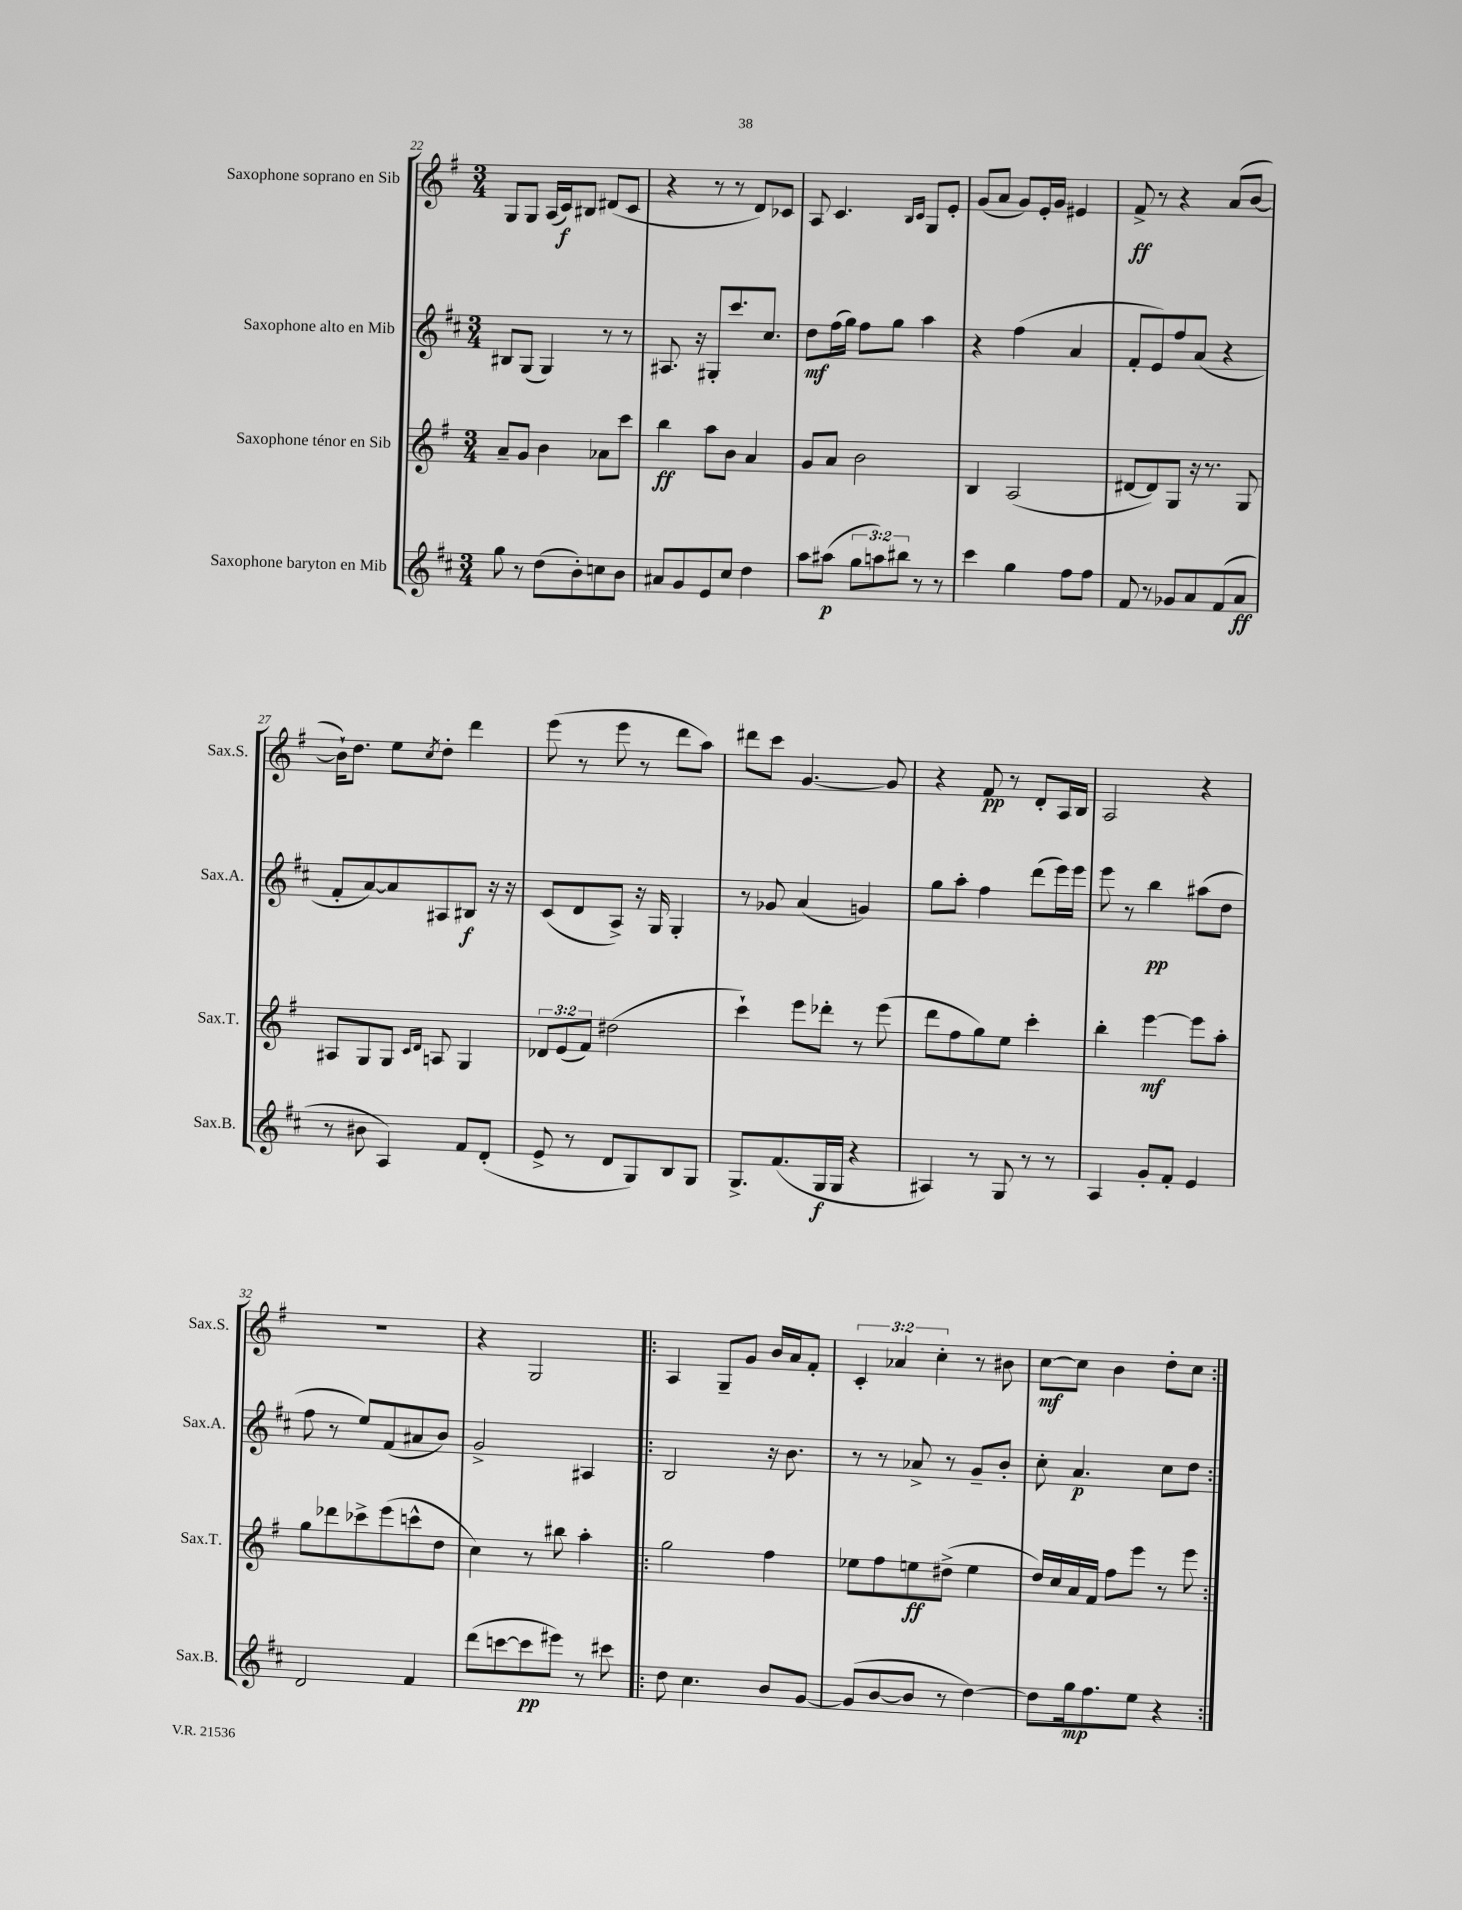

**kern	**dynam	**kern	**dynam	**kern	**dynam	**kern	**dynam
*part4	*part4	*part3	*part3	*part2	*part2	*part1	*part1
*staff4	*staff4	*staff3	*staff3	*staff2	*staff2	*staff1	*staff1
*I"Saxophone baryton en Mib	*	*I"Saxophone ténor en Sib	*	*I"Saxophone alto en Mib	*	*I"Saxophone soprano en Sib	*
*I'Sax.B.	*	*I'Sax.T.	*	*I'Sax.A.	*	*I'Sax.S.	*
*clefG2	*	*clefG2	*	*clefG2	*	*clefG2	*
*k[f#c#]	*	*k[f#]	*	*k[f#c#]	*	*k[f#]	*
*M3/4	*	*M3/4	*	*M3/4	*	*M3/4	*
=22	=22	=22	=22	=22	=22	=22	=22
8gg\	.	8a~/L	.	8B#X/L	.	8G/L	.
8r	.	8g/J	.	(8G/J	.	8G/J	.
(8dd\L	.	4b\	.	4G/)	.	(16A/LL	.
.	.	.	.	.	.	16c/J)	f
8b'\)	.	.	.	.	.	8B#X/J	.
8ccn\	.	8a-X\L	.	8r	.	(8d#X/L	.
8b\J	.	8ccc\J	.	8r	.	8c/J	.
=23	=23	=23	=23	=23	=23	=23	=23
8a#X/L	.	4bb\	ff	8.A#X/	.	4r	.
8g/	.	.	.	.	.	.	.
.	.	.	.	16r	.	.	.
8e/	.	8aa\L	.	8G#X'/L	.	8r	.
8cc#/J	.	8b\J	.	8.ccc#/	.	8r	.
4dd\	.	4a/	.	.	.	8d/L)	.
.	.	.	.	8.cc#/J	.	.	.
.	.	.	.	.	.	8c-X/J	.
=24	=24	=24	=24	=24	=24	=24	=24
8aa\L	.	8g/L	.	8dd\L	mf	8A/	.
(8aa#X\J	p	8a/J	.	(16ff#\L	.	4.c/	.
.	.	.	.	16gg\JJ)	.	.	.
12gg\L	.	2b\	.	8ff#\L	.	.	.
12aan\)	.	.	.	.	.	.	.
.	.	.	.	8gg\J	.	.	.
12bb#X\J	.	.	.	.	.	.	.
.	.	.	.	.	.	16qqB/LL	.
.	.	.	.	.	.	16qqc/JJ	.
8r	.	.	.	4aa\	.	8G/L	.
8r	.	.	.	.	.	8e'/J	.
=25	=25	=25	=25	=25	=25	=25	=25
4ccc#\	.	4B/	.	4r	.	(8g/L	.
.	.	.	.	.	.	8a/J	.
4gg\	.	(2A/	.	(4ff#\	.	8g/L)	.
.	.	.	.	.	.	16e'/L	.
.	.	.	.	.	.	16g/JJ	.
8ff#\L	.	.	.	4a/	.	4e#X/	.
8ff#\J	.	.	.	.	.	.	.
=26	=26	=26	=26	=26	=26	=26	=26
8f#/	.	[8d#X/L	.	8f#'/L	.	8f#^/	ff
8r	.	8d#/])	.	8e/)	.	8r	.
8g-X/L	.	8G/J	.	8ff#/	.	4r	.
8a/	.	16r	.	(8a/J	.	.	.
.	.	8.r	.	.	.	.	.
(8f#/	.	.	.	4r	.	(8a/L	.
8a/J	ff	8G/	.	.	.	[8b/J	.
!!LO:LB:g=z
=27	=27	=27	=27	=27	=27	=27	=27
8r	.	8A#X/L	.	8f#'/L	.	16b`\KL])	.
.	.	.	.	.	.	8.dd\J	.
8b#X\	.	8G/	.	[8a/)	.	.	.
4A/)	.	8G/J	.	8a/]	.	8ee\L	.
.	.	16qqc/LL	.	.	.	.	.
.	.	16qqd/JJ	.	.	.	8qcc/	.
.	.	8An/	.	8A#X/	.	8dd'\J	.
8f#/L	.	4G/	.	8B#X/J	f	4ddd\	.
(8d'/J	.	.	.	16r	.	.	.
.	.	.	.	16r	.	.	.
=28	=28	=28	=28	=28	=28	=28	=28
8e^/	.	12d-X/L	.	(8c#/L	.	(8eee\	.
.	.	(12e/	.	.	.	.	.
8r	.	.	.	8d/	.	8r	.
.	.	12f#/J)	.	.	.	.	.
8d/L	.	(2dd#X\	.	8A^/J)	.	8eee\	.
8G/)	.	.	.	16r	.	8r	.
.	.	.	.	16G/	.	.	.
8B/	.	.	.	4G'/	.	8ddd\L	.
8G/J	.	.	.	.	.	8aa\J)	.
=29	=29	=29	=29	=29	=29	=29	=29
8.G^/L	.	4ccc`\)	.	8r	.	8ddd#X\L	.
.	.	.	.	8g-X/	.	8ccc\J	.
(8.f#/	.	.	.	.	.	.	.
.	.	8eee\L	.	(4a/	.	[4.g/	.
16G/L	f	8ddd-X'\J	.	.	.	.	.
16G/JJ	.	.	.	.	.	.	.
4r	.	8r	.	4gn/)	.	.	.
.	.	(8eee\	.	.	.	8g/]	.
=30	=30	=30	=30	=30	=30	=30	=30
4A#X/)	.	8ddd\L	.	8gg\L	.	4r	.
.	.	8ff#\	.	8aa'\J	.	.	.
8r	.	8gg\)	.	4ff#\	.	8f#/	pp
8G/	.	8ee\J	.	.	.	8r	.
8r	.	4ccc'\	.	(8ddd\L	.	8d'/L	.
8r	.	.	.	16eee\L)	.	16A/L	.
.	.	.	.	16eee\JJ	.	16B/JJ	.
=31	=31	=31	=31	=31	=31	=31	=31
4A/	.	4bb'\	.	8eee\	.	2A/	.
.	.	.	.	8r	.	.	.
8g'/L	.	[4eee\	mf	4bb\	pp	.	.
8f#'/J	.	.	.	.	.	.	.
4e/	.	8eee\L]	.	(8aa#X\L	.	4r	.
.	.	8aa'\J	.	8dd\J	.	.	.
!!LO:LB:g=z
=32	=32	=32	=32	=32	=32	=32	=32
2d/	.	8gg\L	.	8ff#\	.	2.r	.
.	.	8ddd-X\	.	8r	.	.	.
.	.	8ccc-X^\	.	8ee/L)	.	.	.
.	.	(8eee\	.	(8f#/	.	.	.
4f#/	.	8cccn^^\	.	8a#X/	.	.	.
.	.	8dd\J	.	8b/J)	.	.	.
=33	=33	=33	=33	=33	=33	=33	=33
(8ddd\L	.	4cc\)	.	2g^/	.	4r	.
[8cccn\	.	.	.	.	.	.	.
8ccc\]	pp	8r	.	.	.	2G/	.
8eee#X\J)	.	8bb#X\	.	.	.	.	.
8r	.	4aa'\	.	4A#X/	.	.	.
8ccc#X\	.	.	.	.	.	.	.
=34!|:	=34!|:	=34!|:	=34!|:	=34!|:	=34!|:	=34!|:	=34!|:
8dd\	.	2gg\	.	2B/	.	4A/	.
4.cc#\	.	.	.	.	.	.	.
.	.	.	.	.	.	8G~/L	.
.	.	.	.	.	.	8g/J	.
8b/L	.	4ff#\	.	16r	.	16b/LL	.
.	.	.	.	8.b\	.	16a/J	.
[8g/J	.	.	.	.	.	8f#'/J	.
=35	=35	=35	=35	=35	=35	=35	=35
(8g/L]	.	8ee-X\L	.	8r	.	6c'/	.
[8b/	.	8ff#\	.	8r	.	.	.
.	.	.	.	.	.	6a-X/	.
8b/J]	.	8een\	ff	8a-X^/	.	.	.
.	.	.	.	.	.	6cc'\	.
8r	.	(8dd#X^\J	.	8r	.	.	.
[4dd\)	.	4ee\	.	8g~/L	.	8r	.
.	.	.	.	8b'/J	.	8b#X\	.
=36	=36	=36	=36	=36	=36	=36	=36
8dd\L]	.	16dd/LL)	.	8cc#'\	.	[8cc\L	mf
.	.	16cc/	.	.	.	.	.
16gg\k	mp	16a/	.	4.a/	p	8cc\J]	.
8.ff#\	.	16f#/JJ	.	.	.	.	.
.	.	8ff#\L	.	.	.	4b\	.
8ee\J	.	8eee\J	.	.	.	.	.
4r	.	8r	.	8cc#\L	.	8dd'\L	.
.	.	8eee\	.	8dd\J	.	8cc\J	.
=:|!	=:|!	=:|!	=:|!	=:|!	=:|!	=:|!	=:|!
*-	*-	*-	*-	*-	*-	*-	*-
